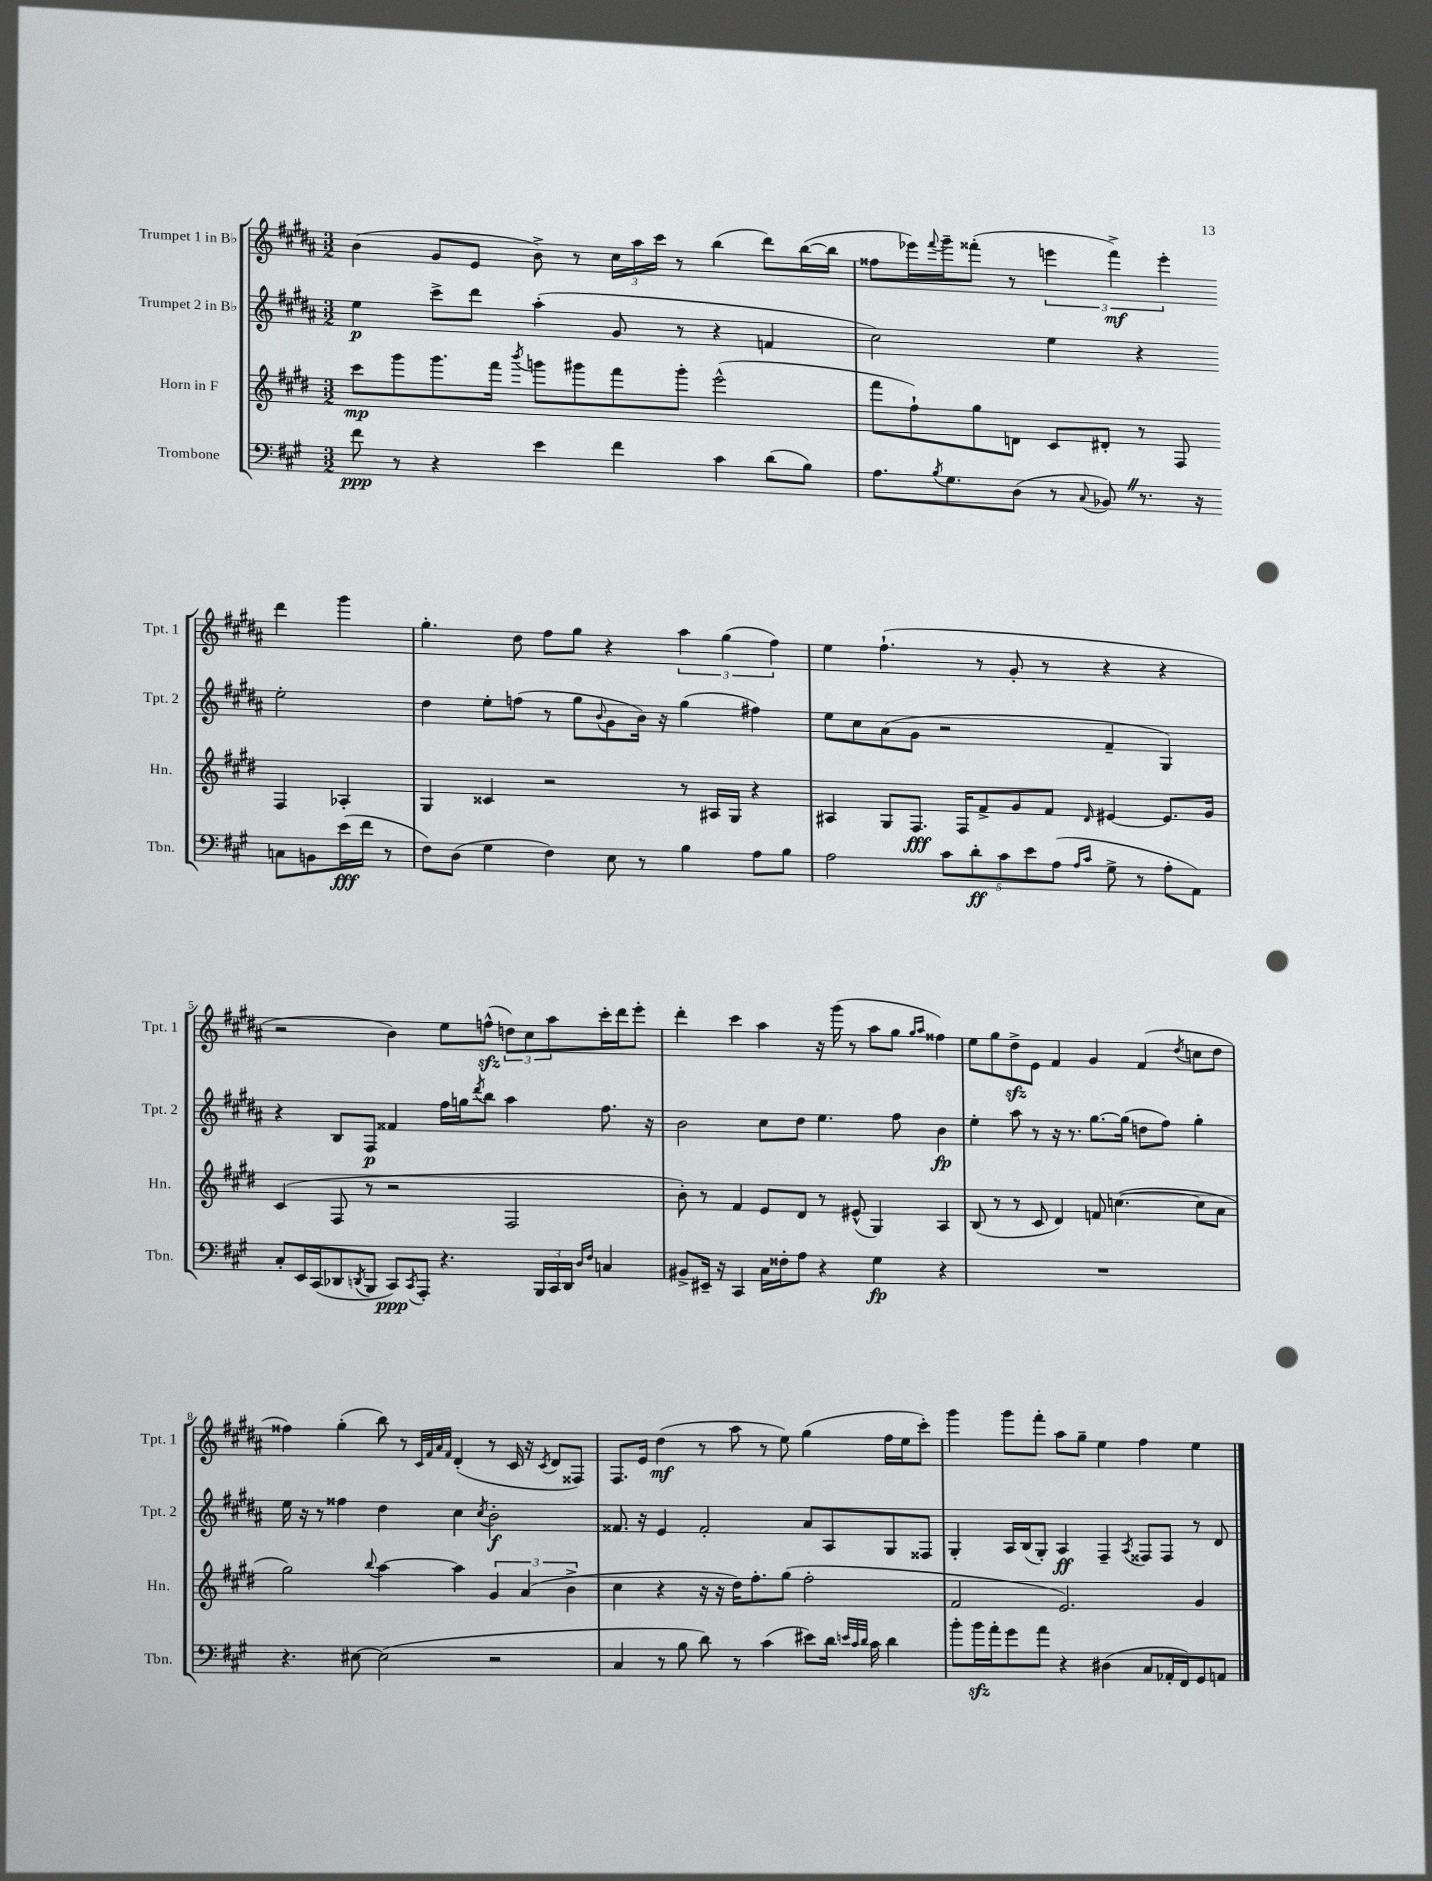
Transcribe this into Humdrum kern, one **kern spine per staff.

**kern	**kern	**kern	**kern
*staff4	*staff3	*staff2	*staff1
*clefF4	*clefG2	*clefG2	*clefG2
*k[f#c#g#]	*k[f#c#g#d#]	*k[f#c#g#d#a#]	*k[f#c#g#d#a#]
*M3/2	*M3/2	*M3/2	*M3/2
8f#	8ccc#	4ee	(4b
8r	8ggg#	.	.
4r	8.ggg#	8ccc#^	8g#
.	.	8ddd#	8e
.	16fff#	.	.
.	8qbbb	.	.
4e	8ggg	(4aa#'	8b^)
.	8ggg#	.	8r
4f#	8fff#	8g#	24cc#
.	.	.	24aa#
.	.	.	24ccc#
.	8ggg#'	8r	8r
4c#	(2eee^^	4r	(4bb
(8d	.	4f	8ddd#)
8B)	.	.	([16bb
.	.	.	16bb]
=	=	=	=
8.A	8fff#	2cc#)	8ff##
.	8ff#`)	.	16eee-)
8qB	.	.	8qqfff#
8.G#	.	.	16ggg#~
.	8gg#	.	(8fff##'
(8D	8d	.	8r
8r	8c#	4ee	6eee
8qqC#	.	.	.
8BB-)	8d#'	.	.
.	.	.	6fff##^)
8.r	8r	4r	.
.	.	.	6eee'
.	8F#	.	.
16r	.	.	.
8C	4F#	2ee'	4ddd#
8BB	.	.	.
(16e	4A-'	.	4ggg#
16f#	.	.	.
8r	.	.	.
=	=	=	=
8F#)	4G#	4dd#	4.gg#'
(8D	.	.	.
4G#	4c##	8ee'	.
.	.	(8ff	8dd#
4F#)	2r	8r	8ff#
.	.	8gg#	8gg#
.	.	8qqb	.
8E	.	8g#	4r
8r	.	16b)	.
.	.	16r	.
4B	8r	(4gg#	6aa#
.	16A#	.	.
.	.	.	(6gg#
.	16G#	.	.
8A	4r	4ff#)	.
.	.	.	6ff#)
8B	.	.	.
=	=	=	=
2A	4A#	8ee	4ee
.	.	8cc#	.
.	8G#	(8a#	(4.ff#`
.	8.F#	8g#	.
10c#	.	2r	.
.	16F#	.	.
10d'	.	.	.
.	8f#^	.	8r
10c#	.	.	.
.	8g#	.	8g#'
10e	.	.	.
.	8f#	.	8r
(10A	.	.	.
16qqA	.	.	.
16qqc#	16qqd#	.	.
8G#^	[4e#	4f#~	4r
8r	.	.	.
8A'	8.e#]	4G#)	4r
8AA)	.	.	.
.	16g#	.	.
=	=	=	=
8C#'	(4c#	4r	2r
16EE	.	.	.
(16CC#	.	.	.
8DD-	8F#	8B	.
8qDD	.	.	.
8BBB	8r	8F#	.
8CC#)	2r	4f##	4b)
8qCC#	.	.	.
8AAA'	.	.	.
4.r	.	16ff#	8ee
.	.	16gg	.
.	.	8qddd#	.
.	.	8bb	(8ff^^
.	2F#	4aa#	12dd)
.	.	.	12cc#
24BBB	.	.	.
24CC#	.	.	12aa#
24DD	.	.	.
16qqD	.	.	.
16qqF#	.	.	.
4C	.	8.ff#	16ccc#'
.	.	.	16ddd#
.	.	.	8eee'
.	.	16r	.
=	=	=	=
8BB#^	8b')	2b	4ddd#'
16EE#~	8r	.	.
16r	.	.	.
4CC#	4f#	.	4ccc#
16C#	8e	8cc#	4aa#
16F##'	.	.	.
8A	8d#	8dd#	.
4r	8r	4.ee	16r
.	.	.	(16ggg#
.	(8e#^^	.	8r
4G#	4G#)	.	8aa#
.	.	8ff#	8gg#
.	.	.	16qqgg#
.	.	.	16qqaa#
4r	4A	4b	4ff##)
=	=	=	=
1.r	(8B	4ee'	8ee
.	8r	.	8gg#
.	8r	8aa#	8dd#^
.	8c#	8r	8e
.	4d#)	16r	4f#
.	.	8.r	.
.	8f	[8.gg#	4g#
.	([4.cc	.	.
.	.	(16gg#]	.
.	.	8dd	(4f#
.	.	8ff#)	.
.	.	.	8qdd#
.	8cc]	4gg#'	8cc
.	8a	.	8dd#
=	=	=	=
4.r	2gg#)	16ee	4ff##)
.	.	16r	.
.	.	8r	.
.	.	4ff##	(4gg#'
[8E#	.	.	.
.	8qqbb	.	.
(2E#]	[4aa	4dd#	8bb)
.	.	.	8r
.	.	.	32qqc#
.	.	.	32qqf#
.	.	.	32qqa#
.	.	.	32qqf#
.	4aa]	4cc#	(4d#'
.	.	8qcc#	.
2r	6g#	2b'	8r
.	.	.	16c#
.	(6a	.	.
.	.	.	16r
.	.	.	8qc#
.	.	.	8d#
.	6b^	.	.
.	.	.	8F##)
=	=	=	=
4C#	4cc#	8.f##	8.F#
.	.	16r	16e
8r	4r	4e	(4dd#
8B	.	.	.
8d)	16r	2f##'	8r
.	16r	.	.
8r	16dd#)	.	8aa#
.	8.ff#'	.	.
(4c#	.	.	8r
.	(8gg#	.	8ee)
8e#)	2ff#'	8a#	(4gg#
16d	.	8A#	.
32qqe	.	.	.
32qqc#	.	.	.
32qqd	.	.	.
16c#	.	.	.
4d	.	8G#	16ff#
.	.	.	16ee
.	.	8F##	8ccc#')
=	=	=	=
8b'	2f#	4G#'	4ggg#
16b	.	.	.
16a'	.	.	.
8g#	.	16A#	8ggg#
.	.	(16B	.
8a	.	8G#')	8fff#'
4r	2.e)	4A#	8aa#
.	.	.	8gg#~
(4D#	.	4F#~	4ee
.	.	8qA#	.
8C#	.	8F##	4ff#
16AA-'	.	8F##	.
16FF#)	.	.	.
8GG#	4g#	8r	4ee
8AA	.	8d#	.
==	==	==	==
*-	*-	*-	*-
